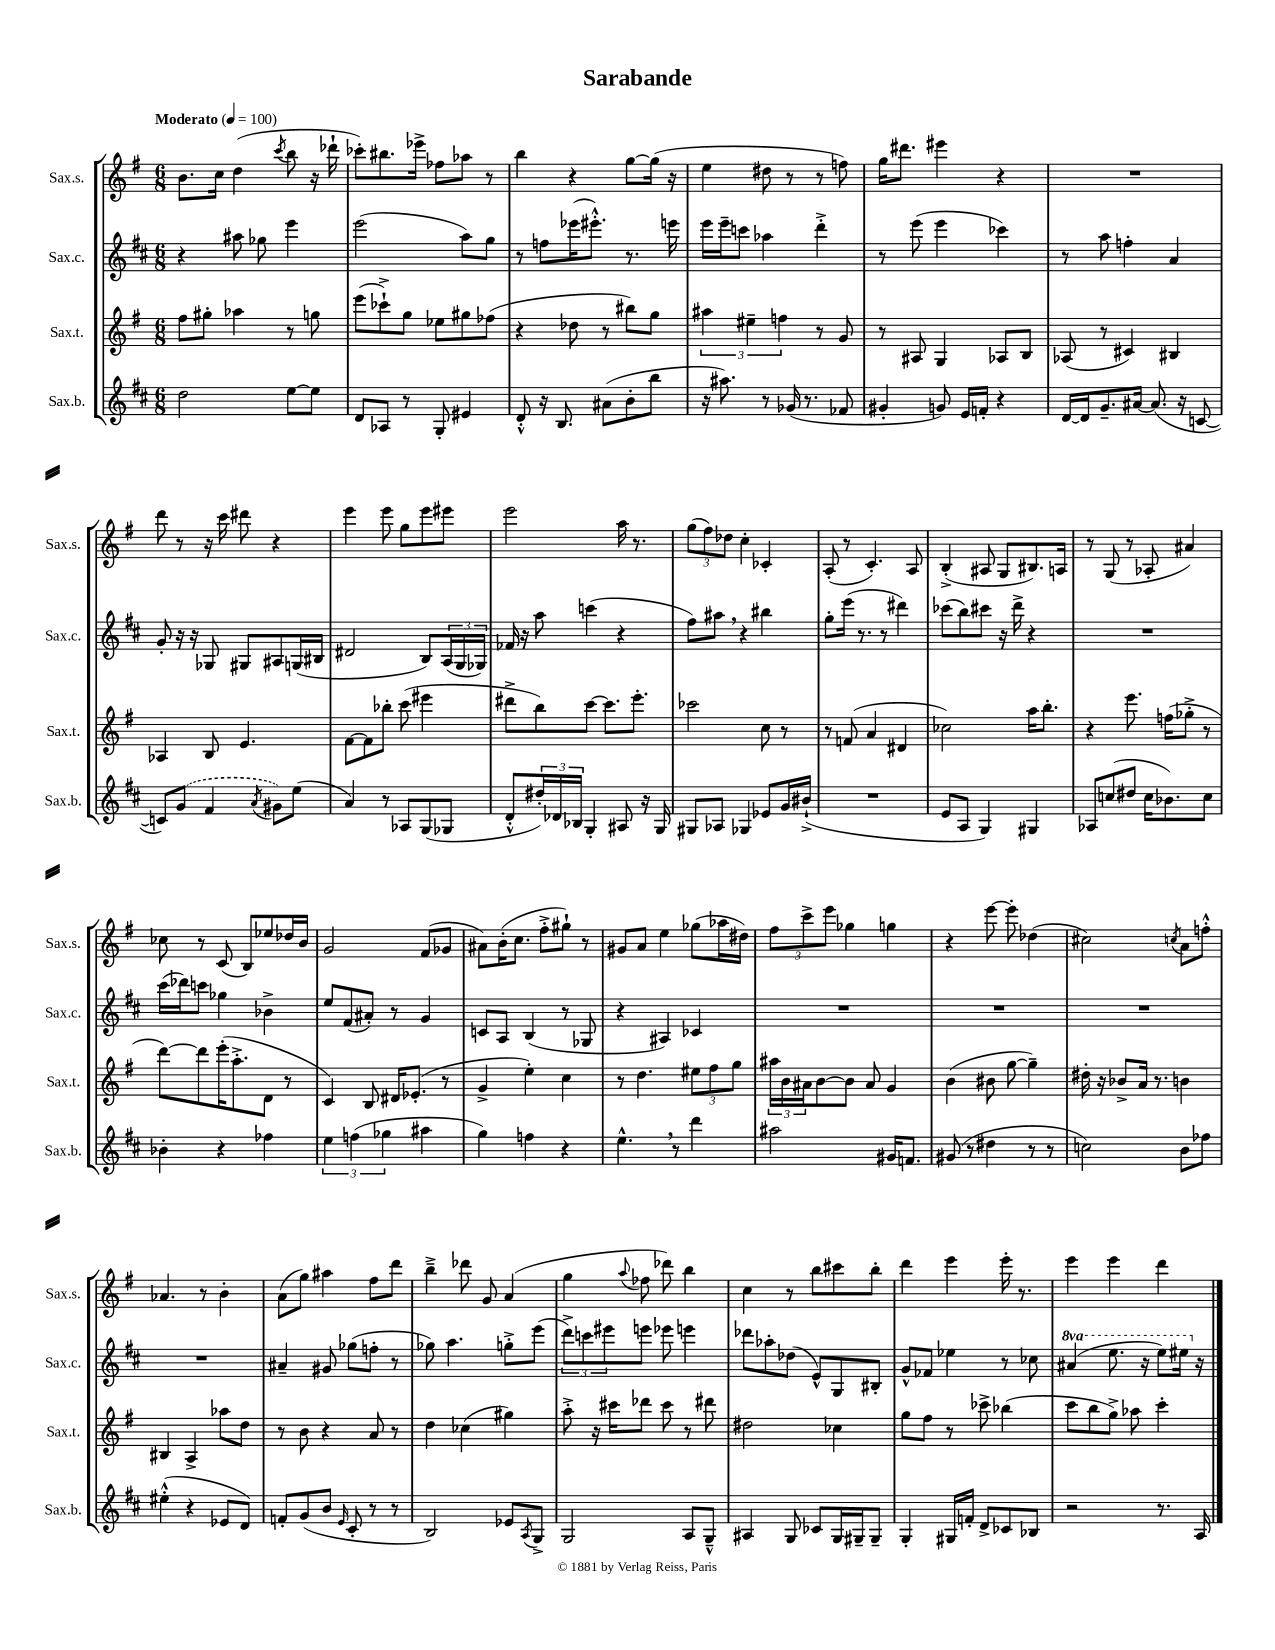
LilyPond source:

\header { title = "Sarabande" }
<<
\new StaffGroup <<
\new Staff = "s0" \with { instrumentName = "Sax.s." shortInstrumentName = "Sax.s." } {
    \clef treble \key g \major \numericTimeSignature \time 6/8 \tempo "Moderato" 4 = 100
    b'8. c''16 d''4( \acciaccatura { c'''8 } b''8 r16 des'''16-! |
    ces'''8-.) bis''8. ees'''16-> fes''8 aes''8 r8 |
    b''4 r4 g''8~ g''16( r16 |
    e''4 dis''8 r8 r8 f''8) |
    g''16 dis'''8. eis'''4 r4 |
    R2. |
    d'''8 r8 r16 c'''16 dis'''8 r4 |
    e'''4 e'''8 g''8 e'''8 eis'''8 |
    e'''2 a''16 r8. |
    \tuplet 3/2 { g''8( fis''8) des''8 } c''4-. ces'4-. |
    a8-.( r8 c'4.-.) a8 |
    b4-.->( ais8 g8 bis8.) a16 |
    r8 g8( r8 aes8-. ais'4) |
    ces''8 r8 c'8( b8) ees''8 des''16 b'16 |
    g'2 fis'8( ges'8 |
    ais'8) b'16-.( c''8. fis''8-.-> gis''8-!) r8 |
    gis'8 a'8 e''4 ges''8( aes''16 dis''16) |
    \tuplet 3/2 { fis''8 c'''8-> e'''8 } ges''4 g''4 |
    r4 e'''8~ e'''8-. des''4( |
    cis''2) \acciaccatura { c''8 } a'8 f''8-.-^ |
    aes'4. r8 b'4-. |
    a'8( g''8) ais''4 fis''8 d'''8 |
    b''4---> des'''8 g'8 a'4( |
    g''4 \appoggiatura { a''8 } fes''8 des'''8) b''4 |
    c''4 r8 b''8 cis'''8 b''8-. |
    d'''4 e'''4 e'''16-. r8. |
    e'''4 e'''4 d'''4 \bar "|." |
}
\new Staff = "s1" \with { instrumentName = "Sax.c." shortInstrumentName = "Sax.c." } {
    \clef treble \key d \major \numericTimeSignature \time 6/8 \set Staff.ottavationMarkups = #ottavation-simple-ordinals
    r4 ais''8 ges''8 e'''4 |
    e'''2( a''8) g''8 |
    r8 f''8 ees'''16( eis'''8.-.-^) r8. e'''16 |
    e'''16 e'''16-- c'''8 aes''4 d'''4-.-> |
    r8 e'''8( e'''4 ces'''4) |
    r8 a''8 f''4-. a'4 |
    g'8-. r16 r16 ges8 gis8 ais8 g16( bis16 |
    dis'2 b8) \tuplet 3/2 { a16( g16 ges16) } |
    fes'16 r16 a''8 c'''4( r4 |
    fis''8) ais''8 \breathe r4 bis''4 |
    g''8-. e'''16( r8. r8 dis'''4) |
    ces'''8( b''8) cis'''8 r16 d'''16-> r4 |
    R2. |
    cis'''16( des'''16) c'''8 ges''4 bes'4-> |
    e''8 fis'8( ais'8-.) r8 g'4 |
    c'8 a8 b4( r8 ges8 |
    r4 ais4) ces'4 |
    R2. |
    R2. |
    R2. |
    R2. |
    ais'4-- gis'8 ges''8( f''8-. r8 |
    ges''8) a''4. g''8-.-> e'''8( |
    \tuplet 3/2 { d'''8->) c'''8 eis'''8 } e'''8 ees'''8 e'''4 |
    des'''8 aes''8-. des''8( e'8-^) g8 bis8-. |
    g'8-^ fes'8 ees''4 r8 ces''8 |
    \ottava #1 ais''4( e'''8. r16 e'''8) eis'''16 \ottava #0 r16 \bar "|." |
}
\new Staff = "s2" \with { instrumentName = "Sax.t." shortInstrumentName = "Sax.t." } {
    \clef treble \key g \major \numericTimeSignature \time 6/8
    fis''8 gis''8-. aes''4 r8 g''8 |
    e'''8( ces'''8-!->) g''8 ees''8 gis''8 fes''8( |
    r4 des''8 r8 bis''8) g''8 |
    \tuplet 3/2 { ais''4 eis''4-- f''4 } r8 g'8 |
    r8 ais8 g4 aes8 b8 |
    aes8( r8 cis'4) bis4 |
    aes4 b8 e'4. |
    fis'8~ fis'8 bes''8-. c'''8( eis'''4 |
    dis'''8-> b''8) c'''8~ c'''8. e'''8.-. |
    ces'''2 c''8 r8 |
    r8 f'8( a'4 dis'4 |
    ces''2) a''16 b''8.-. |
    r4 e'''8. f''16( ges''8-.-> r8 |
    d'''8~) d'''8 e'''16-.( a''8.-.-> d'8 r8 |
    c'4) b8 dis'16 ees'8.-.( r8 |
    g'4-> e''4-.) c''4 |
    r8 d''4. \tuplet 3/2 { eis''8 fis''8 g''8 } |
    \tuplet 3/2 { ais''16 b'16 ais'16 } b'8~ b'8 ais'8 g'4 |
    b'4( bis'8 g''8~ g''4--) |
    dis''16-. r16 bes'8-> a'16 r8. b'4 |
    bis4 a4-> aes''8 d''8 |
    r8 b'8 r4 a'8 r8 |
    d''4 ces''4( gis''4) |
    a''8-.-> r16 cis'''16 des'''8 cis'''8 r8 dis'''8 |
    dis''2 ces''4 |
    g''8 fis''8 r8 ces'''8-> bes''4( |
    c'''8 b''8 g''8->) aes''8 c'''4-. \bar "|." |
}
\new Staff = "s3" \with { instrumentName = "Sax.b." shortInstrumentName = "Sax.b." } {
    \clef treble \key d \major \numericTimeSignature \time 6/8
    d''2 e''8~ e''8 |
    d'8 aes8 r8 g8-. eis'4 |
    d'8-.-^ r16 b8. ais'8( b'8-. b''8 |
    r16 ais''8.) r8 ges'16( r8. fes'8 |
    gis'4-. g'8) e'16 f'16-. r4 |
    d'16~ d'16 g'8.-- ais'16~ ais'8.( r16 c'8~ |
    c'8) \once \slurDashed g'8( fis'4 \acciaccatura { a'8 } gis'8) e''8( |
    a'4) r8 aes8 g8( ges8 |
    d'8-.-^ \tuplet 3/2 { dis''16-.) des'16 bes16 } g4-. ais8 r16 g16 |
    gis8 aes8 ges4 ees'8 g'16 bis'16-!->( |
    R2. |
    e'8 a8 g4) gis4 |
    aes8 c''8( dis''8 c''16 bes'8.) c''8 |
    bes'4-. r4 fes''4 |
    \tuplet 3/2 { e''4 f''4( ges''4 } ais''4 |
    g''4) f''4 r4 |
    e''4.-^ \breathe r8 d'''4 |
    ais''2 gis'16 f'8. |
    gis'8( r8 dis''4 r8 r8 |
    c''2) b'8 fes''8 |
    eis''4-.-^( r4 ees'8 d'8) |
    f'8-. g'8( b'8 \grace { e'16 } cis'8-. r8 r8 |
    b2) ees'8 \acciaccatura { a8 } g8-> |
    g2 a8 g8---^ |
    ais4 g8 ces'8 g16 gis16-- gis8-- |
    g4-. gis16 f'16-. d'8-> ces'8 bes8 |
    r2 r8. a16 \bar "|." |
}
>>
>>
\layout { \context { \Score \remove "Bar_number_engraver" } }
